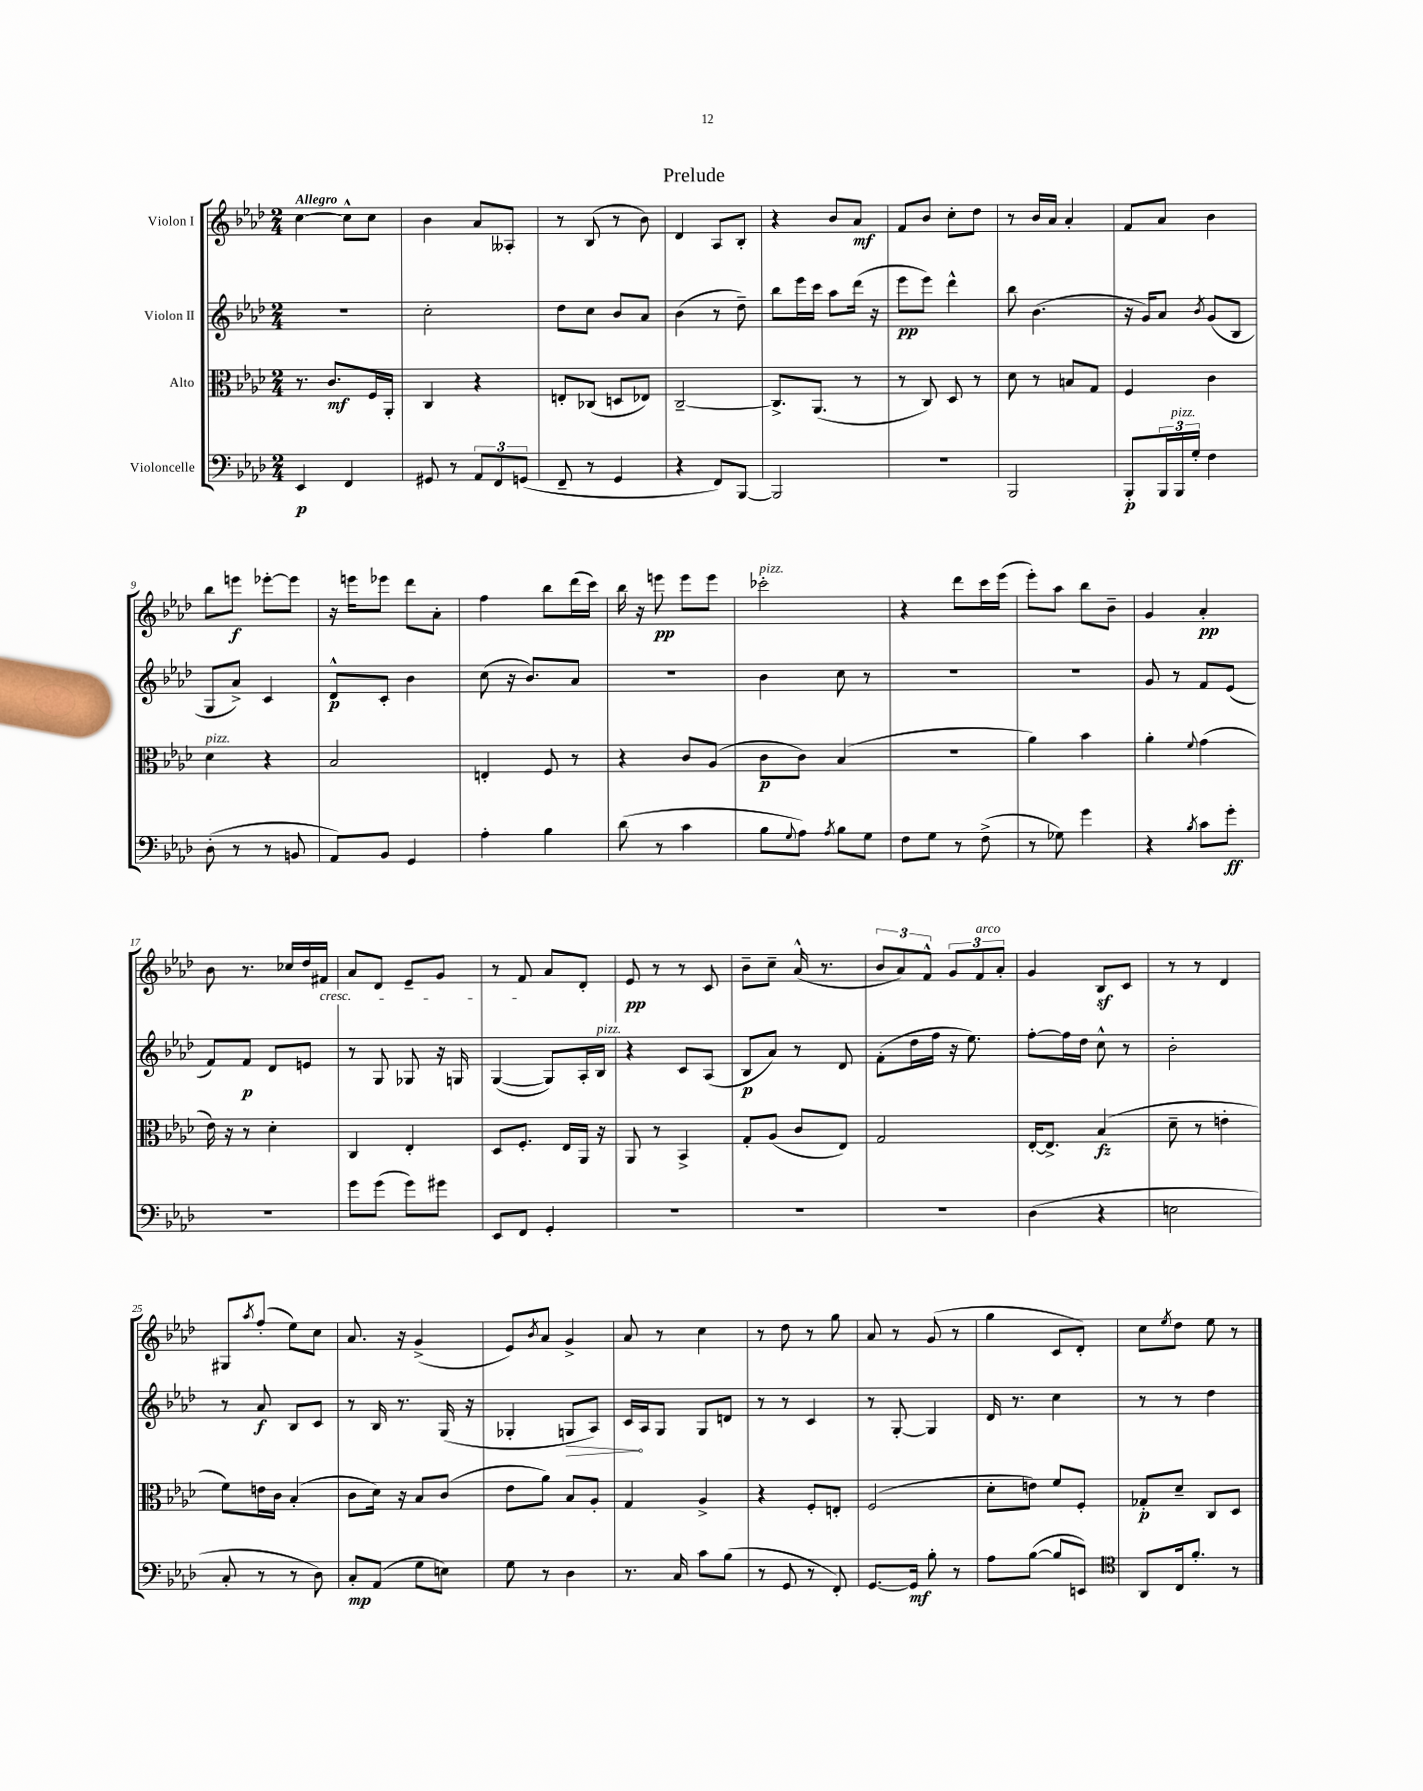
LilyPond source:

\header { title = "Prelude" }
<<
\new StaffGroup <<
\new Staff = "s0" \with { instrumentName = "Violon I" } {
    \clef treble \key aes \major \numericTimeSignature \time 2/4 \tempo "Allegro"
    c''4~ c''8-^ c''8 |
    bes'4 aes'8 aeses8-. |
    r8 bes8( r8 bes'8) |
    des'4 aes8 bes8-. |
    r4 bes'8 aes'8\mf |
    f'8 bes'8 c''8-. des''8 |
    r8 bes'16 aes'16 aes'4-. |
    f'8 aes'8 bes'4 |
    bes''8 e'''8\f ees'''8~-. ees'''8 |
    r16 e'''16 ees'''8 des'''8 aes'8-. |
    f''4 bes''8 des'''16( c'''16) |
    bes''16 r16 e'''8\pp e'''8 e'''8 |
    ces'''2-.^\markup { \italic "pizz." } |
    r4 des'''8 c'''16 ees'''16( |
    ees'''8-.) aes''8 bes''8 bes'8-- |
    g'4 aes'4-.\pp |
    bes'8 r8. ces''16 des''16 fis'16\cresc |
    aes'8 des'8 ees'8-- g'8 |
    r8 f'8\! aes'8 des'8-. |
    ees'8\pp r8 r8 c'8 |
    bes'8-- c''8-- aes'16-^( r8. |
    \tuplet 3/2 { bes'8 aes'8) f'8-^ } \tuplet 3/2 { g'8 f'8^\markup { \italic "arco" } aes'8-. } |
    g'4 bes8\sf c'8 |
    r8 r8 des'4 |
    gis8 \acciaccatura { aes''8 } f''8-.( ees''8) c''8 |
    aes'8. r16 g'4->( |
    ees'8) \acciaccatura { bes'8 } aes'8 g'4-> |
    aes'8 r8 c''4 |
    r8 des''8 r8 g''8 |
    aes'8 r8 g'8( r8 |
    g''4 c'8 des'8-.) |
    c''8 \acciaccatura { ees''8 } des''8 ees''8 r8 \bar "|." |
}
\new Staff = "s1" \with { instrumentName = "Violon II" } {
    \clef treble \key aes \major \numericTimeSignature \time 2/4
    R2 |
    c''2-. |
    des''8 c''8 bes'8 aes'8 |
    bes'4( r8 des''8--) |
    bes''8 ees'''16 c'''16 aes''8 des'''16( r16 |
    ees'''8\pp ees'''8) des'''4-^ |
    bes''8 bes'4.( |
    r16 g'16) aes'8 \acciaccatura { bes'8 } g'8( bes8 |
    g8 aes'8->) c'4 |
    des'8-^\p c'8-. bes'4 |
    c''8( r16 bes'8.) aes'8 |
    R2 |
    bes'4 c''8 r8 |
    R2 |
    R2 |
    g'8 r8 f'8 ees'8( |
    f'8) f'8\p des'8 e'8 |
    r8 g8 ges8 r16 g16 |
    g4~( g8) aes16-. bes16^\markup { \italic "pizz." } |
    r4 c'8 aes8( |
    bes8\p aes'8) r8 des'8 |
    f'8-.( des''16 f''16 r16 ees''8.) |
    f''8~-. f''16 des''16 c''8-^ r8 |
    bes'2-. |
    r8 aes'8\f bes8 c'8 |
    r8 bes16 r8. g16( r16 |
    ges4-. \once \override Hairpin.circled-tip = ##t g8\> aes8) |
    c'16\! aes16 g8 g8 d'8 |
    r8 r8 c'4 |
    r8 g8~-. g4 |
    des'16 r8. c''4 |
    r8 r8 des''4 \bar "|." |
}
\new Staff = "s2" \with { instrumentName = "Alto" } {
    \clef alto \key aes \major \numericTimeSignature \time 2/4
    r8. c'8.\mf f16 aes,16-. |
    c4 r4 |
    e8-. ces8( d8 ees8) |
    c2~-- |
    c8.-> aes,8.( r8 |
    r8 c8) des8 r8 |
    des'8 r8 b8 g8 |
    f4 c'4 |
    des'4^\markup { \italic "pizz." } r4 |
    bes2 |
    e4-. f8 r8 |
    r4 c'8 aes8( |
    c'8\p c'8) bes4( |
    R2 |
    aes'4) bes'4 |
    aes'4-. \appoggiatura { f'8 } g'4( |
    ees'16) r16 r8 des'4-. |
    c4 ees4-. |
    des8 f8.-. ees16 aes,16 r16 |
    aes,8 r8 bes,4-> |
    g8-. aes8( c'8 ees8) |
    g2 |
    ees16~-. ees8.-> bes4\fz( |
    des'8-- r8 e'4-. |
    f'8) e'16 c'16 bes4-.( |
    c'8 des'16) r16 bes8 c'8( |
    ees'8 aes'8) bes8 aes8-. |
    g4 aes4-> |
    r4 f8-. e8-. |
    f2( |
    des'8-. e'8) f'8 f8-. |
    ges8-.\p des'8-- c8 des8 \bar "|." |
}
\new Staff = "s3" \with { instrumentName = "Violoncelle" } {
    \clef bass \key aes \major \numericTimeSignature \time 2/4
    ees,4\p f,4 |
    gis,8 r8 \tuplet 3/2 { aes,8 f,8 g,8( } |
    f,8-- r8 g,4 |
    r4 f,8) bes,,8~ |
    bes,,2 |
    r2 |
    bes,,2 |
    bes,,8-.\p \tuplet 3/2 { bes,,16 bes,,16^\markup { \italic "pizz." } g16-. } f4 |
    des8-.( r8 r8 b,8 |
    aes,8) bes,8 g,4 |
    aes4-. bes4 |
    des'8( r8 c'4 |
    bes8 \appoggiatura { g8 } aes8) \acciaccatura { aes8 } bes8 g8 |
    f8 g8 r8 f8->( |
    r8 ges8) g'4 |
    r4 \acciaccatura { bes8 } c'8 g'8-.\ff |
    r2 |
    g'8 g'8( g'8) gis'8 |
    ees,8 f,8 g,4-. |
    R2 |
    R2 |
    R2 |
    des4( r4 |
    e2 |
    c8-. r8 r8 des8) |
    c8-.\mp aes,8( g8 e8) |
    g8 r8 des4 |
    r8. c16 c'8 bes8( |
    r8 g,8 r8 f,8-.) |
    g,8.~ g,16\mf bes8-. r8 |
    aes8 bes8~( bes8 e,8) |
    \clef tenor aes,8 c16 f'8.-. r8 \bar "|." |
}
>>
>>
